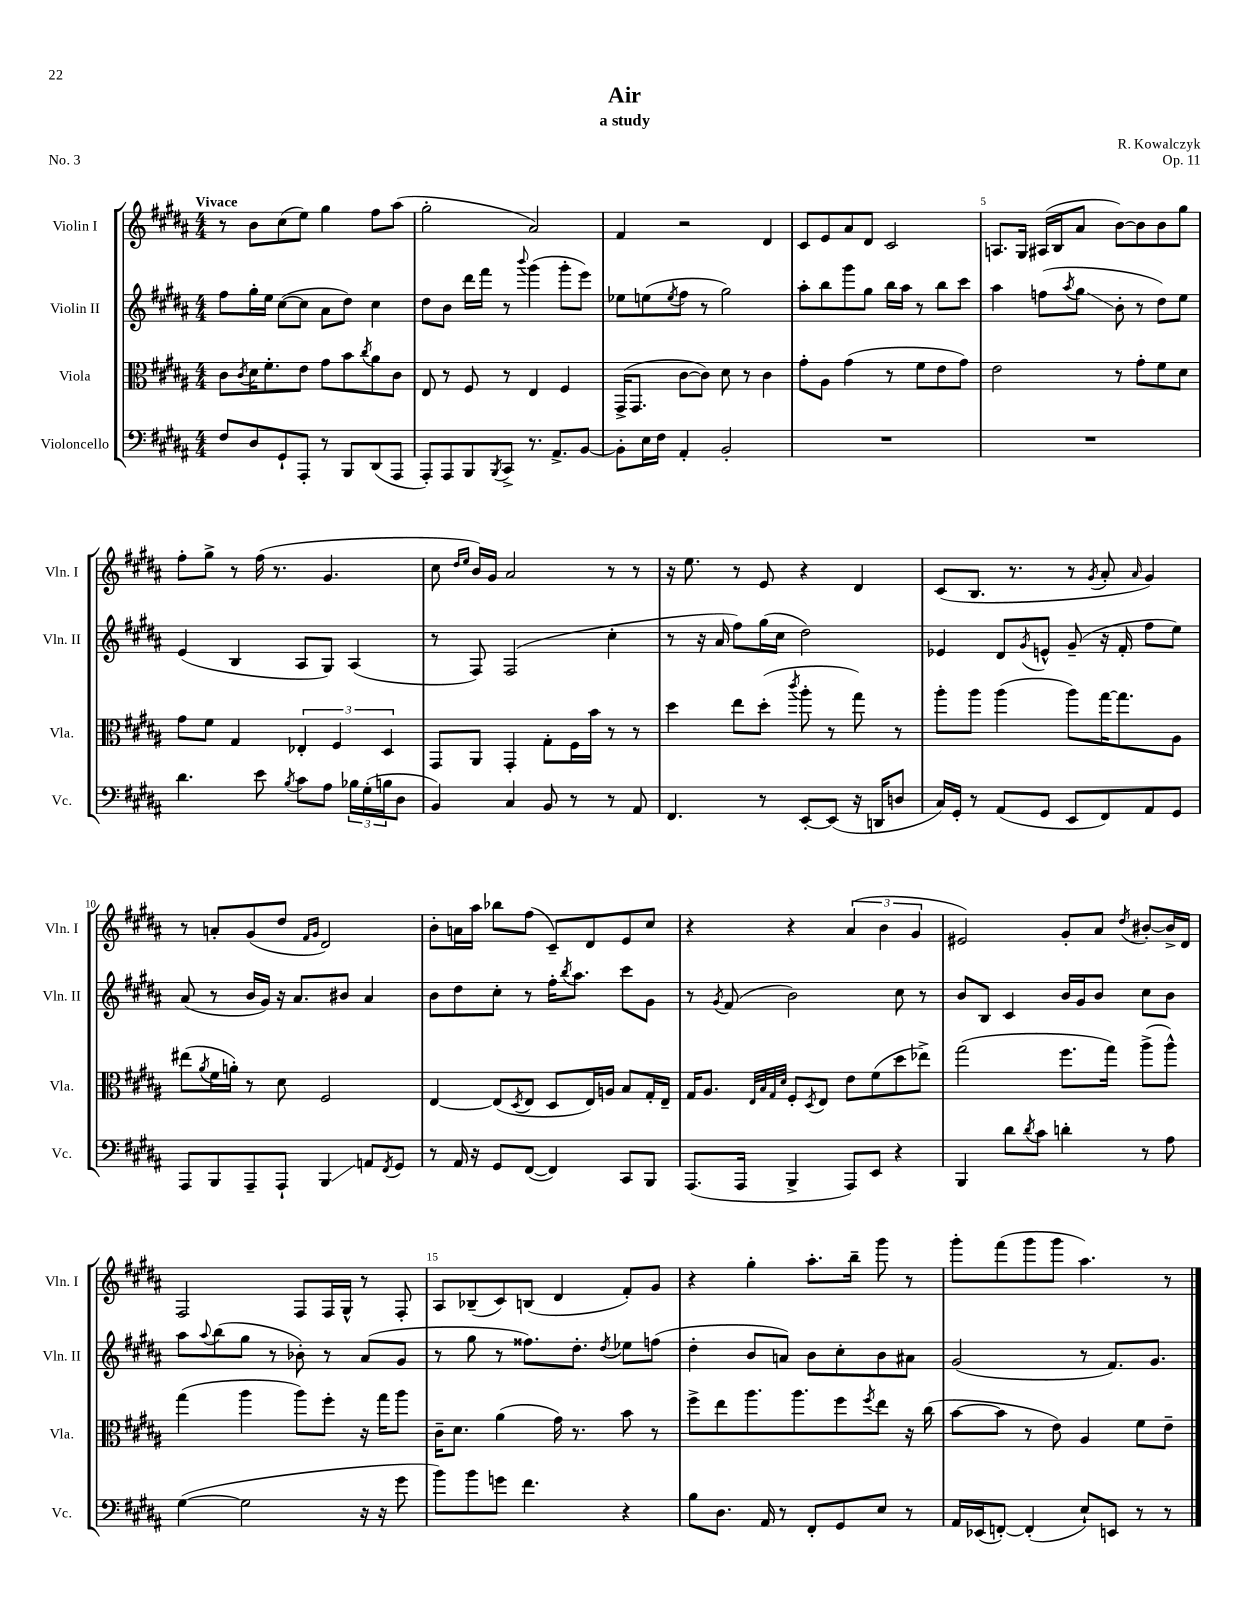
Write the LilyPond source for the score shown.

\header { title = "Air" composer = "R. Kowalczyk" subtitle = "a study" opus = "Op. 11" piece = "No. 3" }
<<
\new StaffGroup <<
\new Staff = "s0" \with { instrumentName = "Violin I" shortInstrumentName = "Vln. I" } {
    \clef treble \key b \major \numericTimeSignature \time 4/4 \tempo "Vivace"
    r8 b'8 cis''8( e''8) gis''4 fis''8 ais''8( |
    gis''2-. ais'2) |
    fis'4 r2 dis'4 |
    cis'8 e'8 ais'8 dis'8 cis'2 |
    a8. gis16 ais16( b16 ais'8 b'8~) b'8 b'8 gis''8 |
    fis''8-. gis''8-> r8 fis''16( r8. gis'4. |
    cis''8 \grace { dis''16 e''16 } b'16) gis'16 ais'2 r8 r8 |
    r16 e''8. r8 e'8 r4 dis'4 |
    cis'8( b8. r8. r8 \acciaccatura { gis'8 } ais'8-. \grace { ais'16 } gis'4) |
    r8 a'8-. gis'8( dis''8 \grace { fis'16 gis'16 } dis'2) |
    b'8-. a'16 ais''16 bes''8 fis''8( cis'8--) dis'8 e'8 cis''8 |
    r4 r4 \tuplet 3/2 { ais'4( b'4 gis'4 } |
    eis'2) gis'8-. ais'8 \acciaccatura { dis''8 } bis'8~-. bis'16-> dis'16 |
    fis2 fis8 fis16 gis16-^ r8 fis8-. |
    ais8 bes8--( cis'8) b8( dis'4 fis'8-.) gis'8 |
    r4 gis''4-. ais''8.-. b''16-- gis'''8 r8 |
    gis'''8-. fis'''8( gis'''8 gis'''8 ais''4.) r8 \bar "|." |
}
\new Staff = "s1" \with { instrumentName = "Violin II" shortInstrumentName = "Vln. II" } {
    \clef treble \key b \major \numericTimeSignature \time 4/4
    fis''8 gis''16-. e''16 cis''8~( cis''8 ais'8 dis''8) cis''4 |
    dis''8 b'8 dis'''16 fis'''16 r8 \appoggiatura { b'''8 } gis'''4( gis'''8-. e'''8) |
    ees''8 e''8( \acciaccatura { e''8 } fis''8 r8 gis''2) |
    ais''8-. b''8 gis'''8 gis''8 b''16 ais''16 r8 b''8 cis'''8 |
    ais''4 f''8( \acciaccatura { ais''8 } gis''8\glissando b'8-. r8 dis''8) e''8 |
    e'4( b4 ais8 gis8) ais4( |
    r8 fis8) fis2( cis''4-. |
    r8 r16 ais'16 fis''8) gis''16( cis''16 dis''2) |
    ees'4 dis'8 \acciaccatura { gis'8 } e'8-^ gis'8--( r16 fis'16-. fis''8 e''8) |
    ais'8( r8 b'16 gis'16) r16 ais'8. bis'8 ais'4 |
    b'8 dis''8 cis''8-. r8 fis''16-. \acciaccatura { b''8 } ais''8. cis'''8 gis'8 |
    r8 \acciaccatura { gis'8 } fis'8( b'2) cis''8 r8 |
    b'8 b8 cis'4 b'16 gis'16 b'8 cis''8 b'8 |
    ais''8 \appoggiatura { ais''8 } b''8( gis''8 r8 bes'8-.) r8 ais'8( gis'8 |
    r8 gis''8 r8 fisis''8.) dis''8.-. \acciaccatura { dis''8 } ees''8 f''8( |
    dis''4-. b'8 a'8) b'8 cis''8-. b'8 ais'8 |
    gis'2( r8 fis'8.) gis'8. \bar "|." |
}
\new Staff = "s2" \with { instrumentName = "Viola" shortInstrumentName = "Vla." } {
    \clef alto \key b \major \numericTimeSignature \time 4/4
    cis'8 \acciaccatura { cis'8 } dis'16 fis'8.-. e'8 gis'8 b'8 \acciaccatura { cis''8 } ais'8 cis'8 |
    e8 r8 fis8 r8 e4 fis4 |
    gis,16->( gis,8. cis'8~ cis'8) dis'8 r8 cis'4 |
    gis'8-. ais8 gis'4( r8 fis'8 e'8 gis'8) |
    e'2 r8 gis'8-. fis'8 dis'8 |
    gis'8 fis'8 gis4 \tuplet 3/2 { ees4-. fis4 dis4 } |
    gis,8 ais,8 gis,4-. gis8-. fis16 b'16 r8 r8 |
    dis''4 e''8 dis''8-.( \acciaccatura { cis'''8 } ais''8-. r8 gis''8) r8 |
    ais''8-. ais''8 ais''4( ais''8) gis''16~ gis''8. ais8 |
    eis''8( \acciaccatura { ais'8 } fis'16 a'16-.) r8 dis'8 fis2 |
    e4~ e8( \acciaccatura { dis8 } e8 dis8 e16) a16 b8 gis16-. e16-- |
    gis16 ais8. \grace { e32 b32 gis32 dis'32 } fis8-. \acciaccatura { dis8 } e8 e'8 fis'8( dis''8 ees''8->) |
    gis''2( fis''8. gis''16) ais''8->( ais''8-^) |
    gis''4( ais''4 ais''8) fis''8-. r16 gis''16 ais''8 |
    cis'16-- dis'8. ais'4( gis'16) r8. b'8 r8 |
    fis''8-> e''8 ais''8. ais''8. fis''8 \acciaccatura { fis''8 } e''8 r16 cis''16( |
    b'8~ b'8 r8 e'8) ais4 fis'8 e'8-- \bar "|." |
}
\new Staff = "s3" \with { instrumentName = "Violoncello" shortInstrumentName = "Vc." } {
    \clef bass \key b \major \numericTimeSignature \time 4/4
    fis8 dis8 gis,8-! ais,,8-. r8 b,,8 dis,8( ais,,8 |
    ais,,8-.) ais,,8 b,,8 \acciaccatura { b,,8 } cis,8-> r8. ais,8.-> b,8~ |
    b,8-. e16 fis16 ais,4-. b,2-. |
    R1 |
    R1 |
    dis'4. e'8 \acciaccatura { b8 } cis'8 ais8 \tuplet 3/2 { bes16 gis16-.( b16 } dis8 |
    b,4) cis4 b,8 r8 r8 ais,8 |
    fis,4. r8 e,8~-. e,8( r16 d,16 d8 |
    cis16) gis,16-. r8 ais,8( gis,8 e,8 fis,8) ais,8 gis,8 |
    ais,,8 b,,8 ais,,8-- ais,,8-! b,,4\glissando a,8 \acciaccatura { fis,8 } gis,8 |
    r8 ais,16 r16 gis,8 fis,8~( fis,4) cis,8 b,,8 |
    ais,,8.( ais,,16 b,,4-> ais,,8) e,8 r4 |
    b,,4 dis'8 \acciaccatura { dis'8 } cis'8 d'4-. r8 ais8 |
    gis4~( gis2 r16 r16 gis'8 |
    b'8) b'8 g'8 fis'4. r4 |
    b8 dis8. ais,16 r8 fis,8-. gis,8 e8 r8 |
    ais,16 ees,16( f,8~-.) f,4-.( e8-!) e,8 r8 r8 \bar "|." |
}
>>
>>
\layout { \context { \Score \override BarNumber.break-visibility = ##(#f #t #t) barNumberVisibility = #(every-nth-bar-number-visible 5) } }
